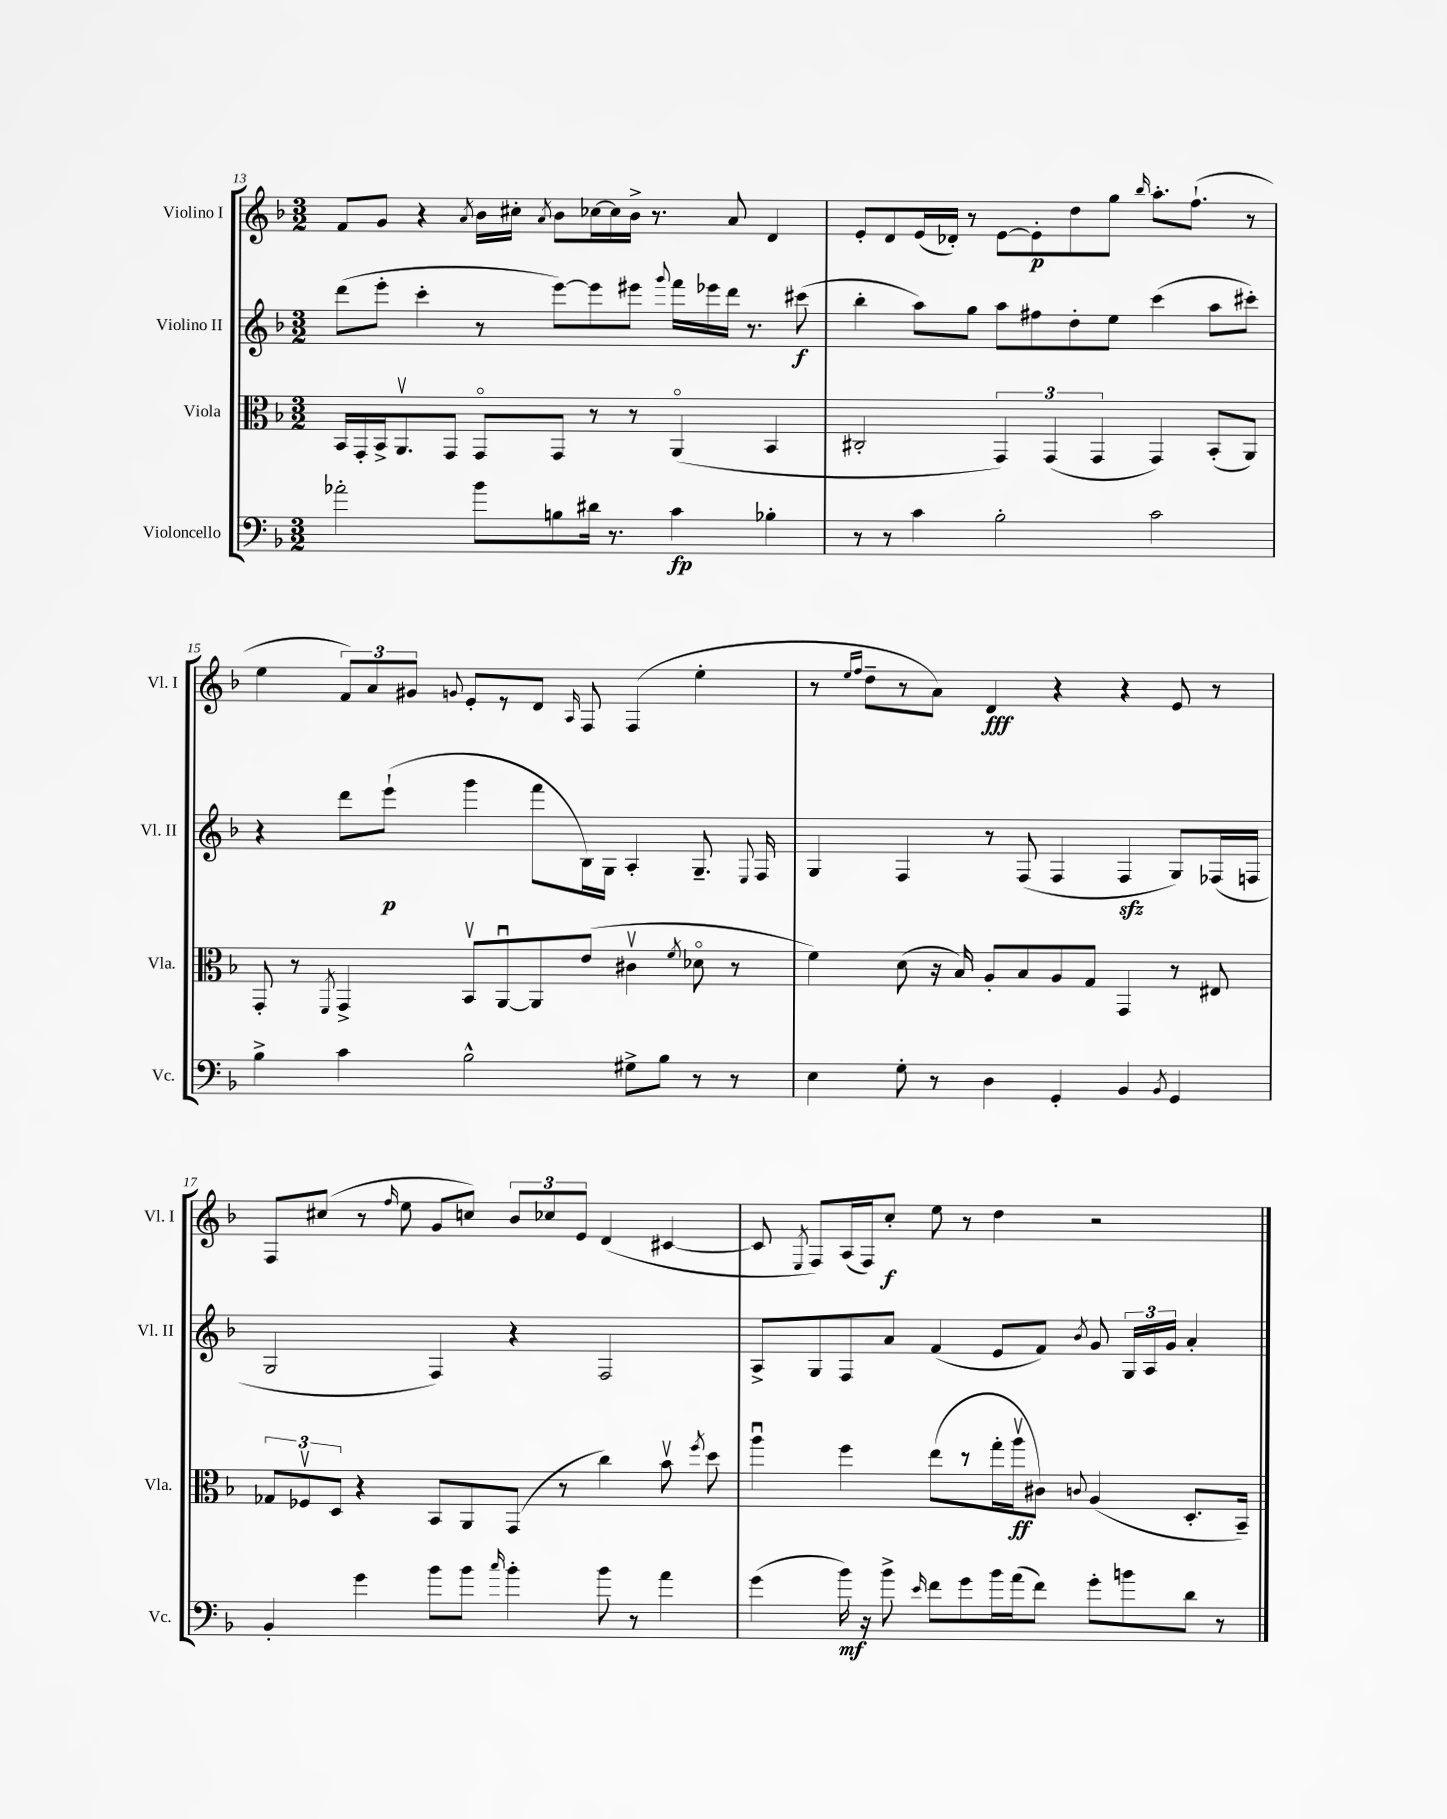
<<
\new StaffGroup <<
\new Staff = "s0" \with { instrumentName = "Violino I" shortInstrumentName = "Vl. I" } {
    \clef treble \key f \major \numericTimeSignature \time 3/2
    \autoBeamOff f'8[ g'8] r4 \acciaccatura { a'8 } bes'16[ cis''16]-. \acciaccatura { a'8 } bes'8[ ces''16~ ces''16 bes'16]-> r8. a'8 d'4 |
    e'8[-. d'8 e'16( des'16]-.) r8 e'8[~ e'8-.\p d''8 g''8] \grace { bes''16 } a''8.[-. f''8.]-!( r8 |
    e''4 \tuplet 3/2 { f'8[) a'8 gis'8] } \appoggiatura { g'8 } e'8[-. r8 d'8] \grace { a16 } f8 f4( e''4-. |
    r8 \grace { e''16[ f''16] } d''8[-- r8 a'8]) d'4\fff r4 r4 e'8 r8 |
    f8[ cis''8]( r8 \grace { f''16 } e''8 g'8[ c''8]) \tuplet 3/2 { bes'8[ ces''8 e'8] } d'4( cis'4~ |
    cis'8 \acciaccatura { e8 } f8[) a16( f16) c''8]-.\f e''8 r8 d''4 r2 \bar "|." |
}
\new Staff = "s1" \with { instrumentName = "Violino II" shortInstrumentName = "Vl. II" } {
    \clef treble \key f \major \numericTimeSignature \time 3/2
    \autoBeamOff d'''8[( e'''8]-. c'''4-. r8 e'''8[~) e'''8 eis'''8] \appoggiatura { g'''8 } f'''16[ ees'''16 d'''16] r8. cis'''8\f( |
    bes''4-. a''8[) g''8] a''8[ fis''8 d''8-. e''8] c'''4( a''8[ cis'''8]-.) |
    r4 d'''8[ e'''8]-!\p( g'''4 f'''8[ bes16) g16] a4-. g8.-- \appoggiatura { e8 } f16 |
    g4 f4 r8 f8( f4 f4\sfz g8[) fes16( f16] |
    g2 f4) r4 f2 |
    a8[-> g8 f8 a'8] f'4( e'8[ f'8]) \acciaccatura { bes'8 } g'8 \tuplet 3/2 { g16[ a16 g'16] } a'4-. \bar "|." |
}
\new Staff = "s2" \with { instrumentName = "Viola" shortInstrumentName = "Vla." } {
    \clef alto \key f \major \numericTimeSignature \time 3/2
    \autoBeamOff bes,16[ g,16-. bes,16-> a,8.\upbow g,8] g,8[\flageolet g,8] r8 r8 a,4\flageolet( bes,4 |
    cis2-. \tuplet 3/2 { g,4) g,4( g,4 } g,4) bes,8[-.( a,8]) |
    g,8-. r8 \acciaccatura { f,8 } g,4-> bes,8[\upbow a,8~\downbow a,8 e'8]( cis'4\upbow \acciaccatura { f'8 } des'8\flageolet r8 |
    f'4) d'8( r16 bes16) a8[-. bes8 a8 g8] g,4 r8 eis8 |
    \tuplet 3/2 { ges8[ fes8\upbow d8] } r4 bes,8[ a,8 g,8]( r8 c''4) bes'8\upbow \acciaccatura { f''8 } d''8 |
    a''4\downbow f''4 e''8[( r8 g''16-. a''16\upbow\ff cis'8]) \appoggiatura { c'8 } a4( d8.[-. bes,16]--) \bar "|." |
}
\new Staff = "s3" \with { instrumentName = "Violoncello" shortInstrumentName = "Vc." } {
    \clef bass \key f \major \numericTimeSignature \time 3/2
    \autoBeamOff aes'2-. bes'8[ b8 dis'16] r8. c'4\fp bes4-. |
    r8 r8 c'4 bes2-. c'2 |
    bes4-> c'4 bes2-^ gis8[-> bes8] r8 r8 |
    e4 g8-. r8 d4 g,4-. bes,4 \acciaccatura { bes,8 } g,4 |
    bes,4-. g'4 bes'8[ bes'8] \grace { c''16 } bes'4-. bes'8 r8 a'4 |
    g'4( bes'16\mf) r16 bes'8-> \grace { e'16 } f'8[ g'8 bes'16 a'16( f'8]) g'8[-. b'8 d'8] r8 \bar "|." |
}
>>
>>
\layout { \context { \Score currentBarNumber = #13 } }
